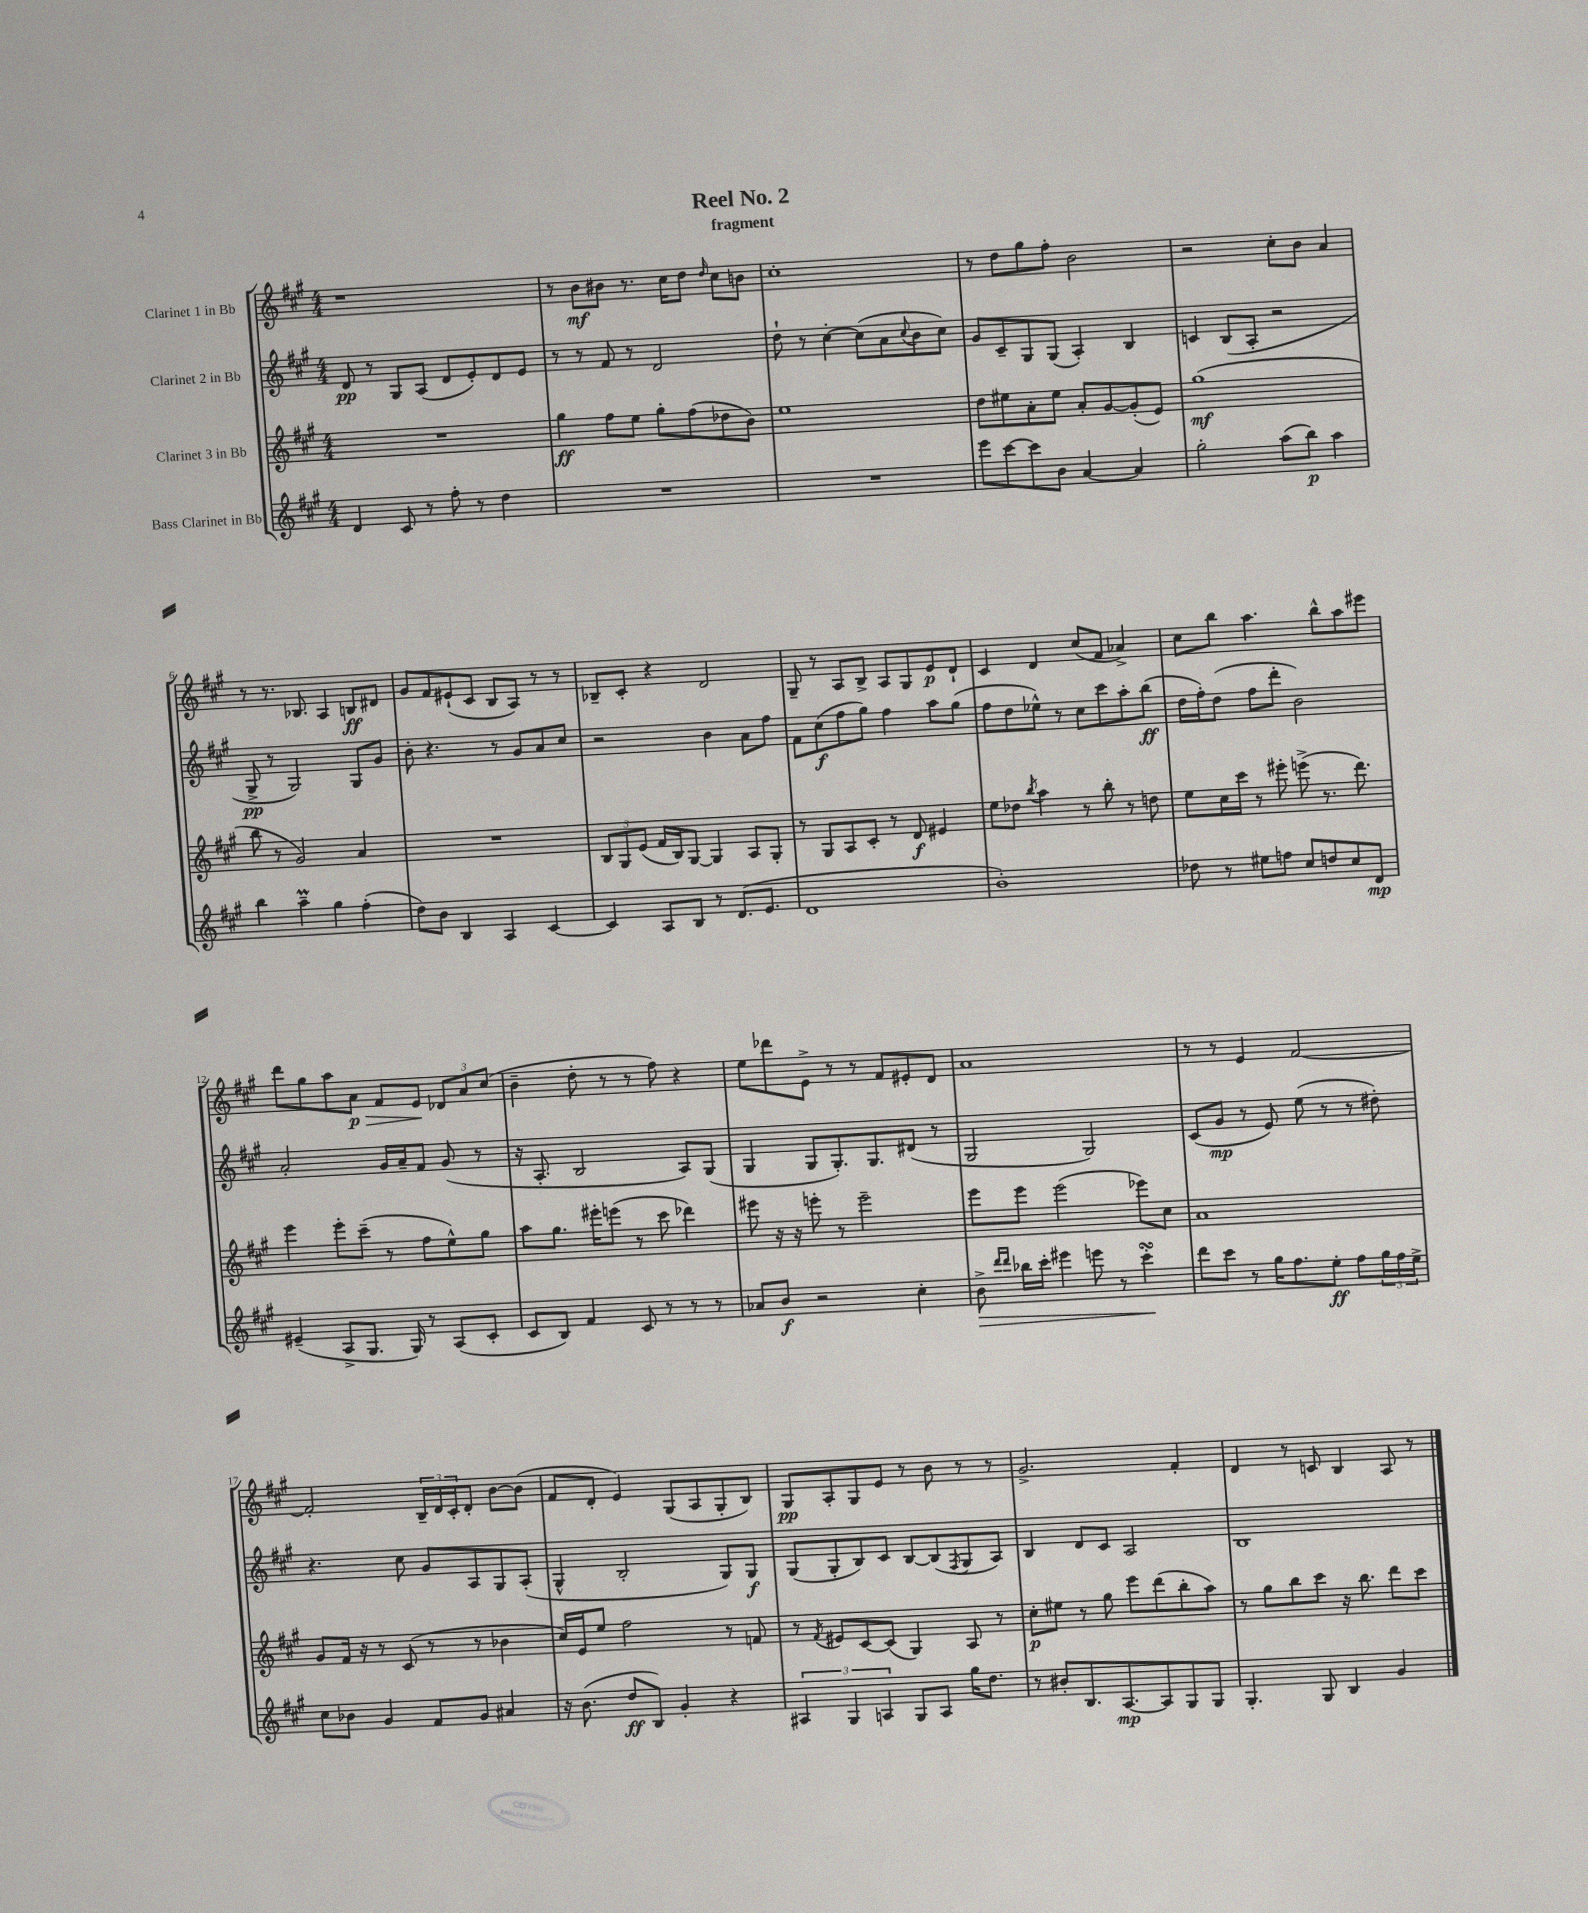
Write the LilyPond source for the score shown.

\header { title = "Reel No. 2" subtitle = "fragment" }
<<
\new StaffGroup <<
\new Staff = "s0" \with { instrumentName = "Clarinet 1 in Bb" } {
    \clef treble \key a \major \numericTimeSignature \time 4/4
    r1 |
    r8 b'8\mf bis'8 r8. cis''16 d''8 \grace { d''16 } cis''8 b'8 |
    cis''1-. |
    r8 d''8 gis''8 fis''8-. b'2 |
    r2 cis''8-. b'8 a'4 |
    r8 r8. bes8. a4 b8\ff dis'8 |
    gis'8 fis'8 eis'8-!( cis'8 b8 a8) r8 r8 |
    bes8-- cis'8-. r4 d'2 |
    gis8-- r8 a8 b8-> a8 gis8 e'8\p d'8-! |
    cis'4 d'4 cis''8( fis'8 aes'4->) |
    cis''8 b''8 a''4. b''8-^ a''8 eis'''8 |
    d'''8 gis''8 a''8 a'8\p\> fis'8 e'8\! \tuplet 3/2 { des'8 a'8 cis''8( } |
    b'4-- d''8-. r8 r8 fis''8) r4 |
    e''8 des'''8 e'8-> r8 r8 fis'8 eis'8-. d'8 |
    a'1 |
    r8 r8 e'4 fis'2~ |
    fis'2-. \tuplet 3/2 { b16-- d'16 cis'16-. } d'8-. b'8~ b'8( |
    fis'8 d'8-. e'4) gis8( a8 gis8-. b8) |
    gis8\pp a8-. gis8 e'8 r8 b'8 r8 r8 |
    gis'2.-> fis'4-. |
    d'4 r8 c'8 b4 a8 r8 \bar "|." |
}
\new Staff = "s1" \with { instrumentName = "Clarinet 2 in Bb" } {
    \clef treble \key a \major \numericTimeSignature \time 4/4
    d'8\pp r8 gis8 a8( d'8 e'8-.) d'8 e'8 |
    r8 r8 fis'8 r8 d'2 |
    d''8-! r8 cis''4~-. cis''8( a'8 \appoggiatura { cis''8 } b'8 cis''8) |
    gis'8 cis'8-- gis8 gis8( a4-.) b4 |
    c'4 b8( a8-. r2 |
    gis8->\pp r8 gis2) gis8 gis'8 |
    b'8-. r4. r8 gis'8 a'8 cis''8 |
    r2 b'4 a'8 fis''8 |
    fis'8 cis''8\f( fis''8 gis''8) fis''4 a''8 gis''8( |
    fis''8 d''8 ees''8-^) r8 cis''8 cis'''8 a''8-. b''8\ff( |
    d''16 fis''16-.) d''8( fis''8 d'''8-. b'2) |
    a'2-. gis'16 a'16-- fis'8 gis'8( r8 |
    r16 a8.-. b2 a8) gis8( |
    gis4 gis8 gis8.-.) gis8. dis'8( r8 |
    gis2 gis2) |
    cis'8( gis'8\mp r8 e'8) e''8( r8 r8 dis''8-.) |
    r4. cis''8 gis'8 a8 gis8 a8-.( |
    gis4-^ b2-. gis8) gis8\f |
    gis8( gis8-. b8) cis'8 b8~ b8( \acciaccatura { fis8 } gis8 a8) |
    b4 d'8 cis'8 a2 |
    b1 \bar "|." |
}
\new Staff = "s2" \with { instrumentName = "Clarinet 3 in Bb" } {
    \clef treble \key a \major \numericTimeSignature \time 4/4
    R1 |
    gis''4\ff fis''8 e''8 gis''8-. fis''8( des''8 b'8) |
    e''1 |
    d''8 eis''8 a'8-. eis''8 a'8-. gis'8~ gis'8-.( e'8) |
    gis''1\mf( |
    b''8 r8 gis'2) a'4 |
    R1 |
    \tuplet 3/2 { b8 gis8 e'8( } fis'16 b16) gis8~ gis4 a8 gis8-. |
    r8 gis8 a8 cis'8-. r8 d'8\f eis'4 |
    e''8 des''8 \acciaccatura { b''8 } a''4 r8 b''8-. r8 d''8 |
    e''8 cis''16 cis'''16 r8 eis'''8-. e'''8->( r8. d'''8.) |
    e'''4 e'''8-. cis'''8--( r8 fis''8 e''8-^) gis''8 |
    a''8 gis''8. eis'''16-. e'''8( r8 cis'''8 des'''4) |
    eis'''8 r16 r16 e'''8-. r8 e'''2-- |
    e'''8 e'''8 e'''2( ees'''8) cis''8 |
    a'1 |
    gis'8 fis'16 r16 r8 cis'8( r8 r8 bes'4 |
    cis''16) e'16 e''8 fis''2 r8 f'8 |
    r8 \acciaccatura { fis'8 } eis'8 cis'8~ cis'8( gis4) a8 r8 |
    cis''8-.\p eis''8 r8 gis''8 e'''8 d'''8( b''8-. a''8) |
    r8 gis''8 b''8 cis'''8 r16 b''8. d'''8 cis'''8 \bar "|." |
}
\new Staff = "s3" \with { instrumentName = "Bass Clarinet in Bb" } {
    \clef treble \key a \major \numericTimeSignature \time 4/4
    d'4 cis'8 r8 fis''8-. r8 d''4 |
    R1 |
    R1 |
    e'''8 cis'''8~ cis'''8 b'8 a'4~ a'4 |
    gis''2-. a''8( b''8\p) a''4 |
    b''4 a''4--\prall gis''4 fis''4-.( |
    d''8) b'8 b4 a4 cis'4~ |
    cis'4 a8 b8 r8 d'8.( e'8. |
    d'1 |
    b'1-.) |
    des''8 r8 eis''8 f''8 cis''8 d''8 cis''8 d'8\mp |
    eis'4--( a8-> gis8. gis16) r8 a8( cis'8-. |
    cis'8 b8) fis'4 cis'8 r8 r8 r8 |
    aes'8 b'8\f r2 cis''4-. |
    b'8->\> \grace { d'''16 d'''16 } bes''16 cis'''16-. eis'''4 e'''8 r8 cis'''4-.\turn\! |
    d'''8 cis'''8 r8 gis''16 fis''8. e''8-.\ff fis''8 \tuplet 3/2 { gis''16 fis''16 e''16-> } |
    cis''8 bes'8 gis'4 fis'8 gis'8 ais'4 |
    r16 b'8.( d''8\ff b8) gis'4-. r4 |
    \tuplet 3/2 { ais4 gis4 a4 } gis8 a8 gis''16 d''8. |
    r8 bis'8-. b8. a8.~\mp a8 gis8 gis8 |
    gis4.-. gis8 b4 gis'4 \bar "|." |
}
>>
>>
